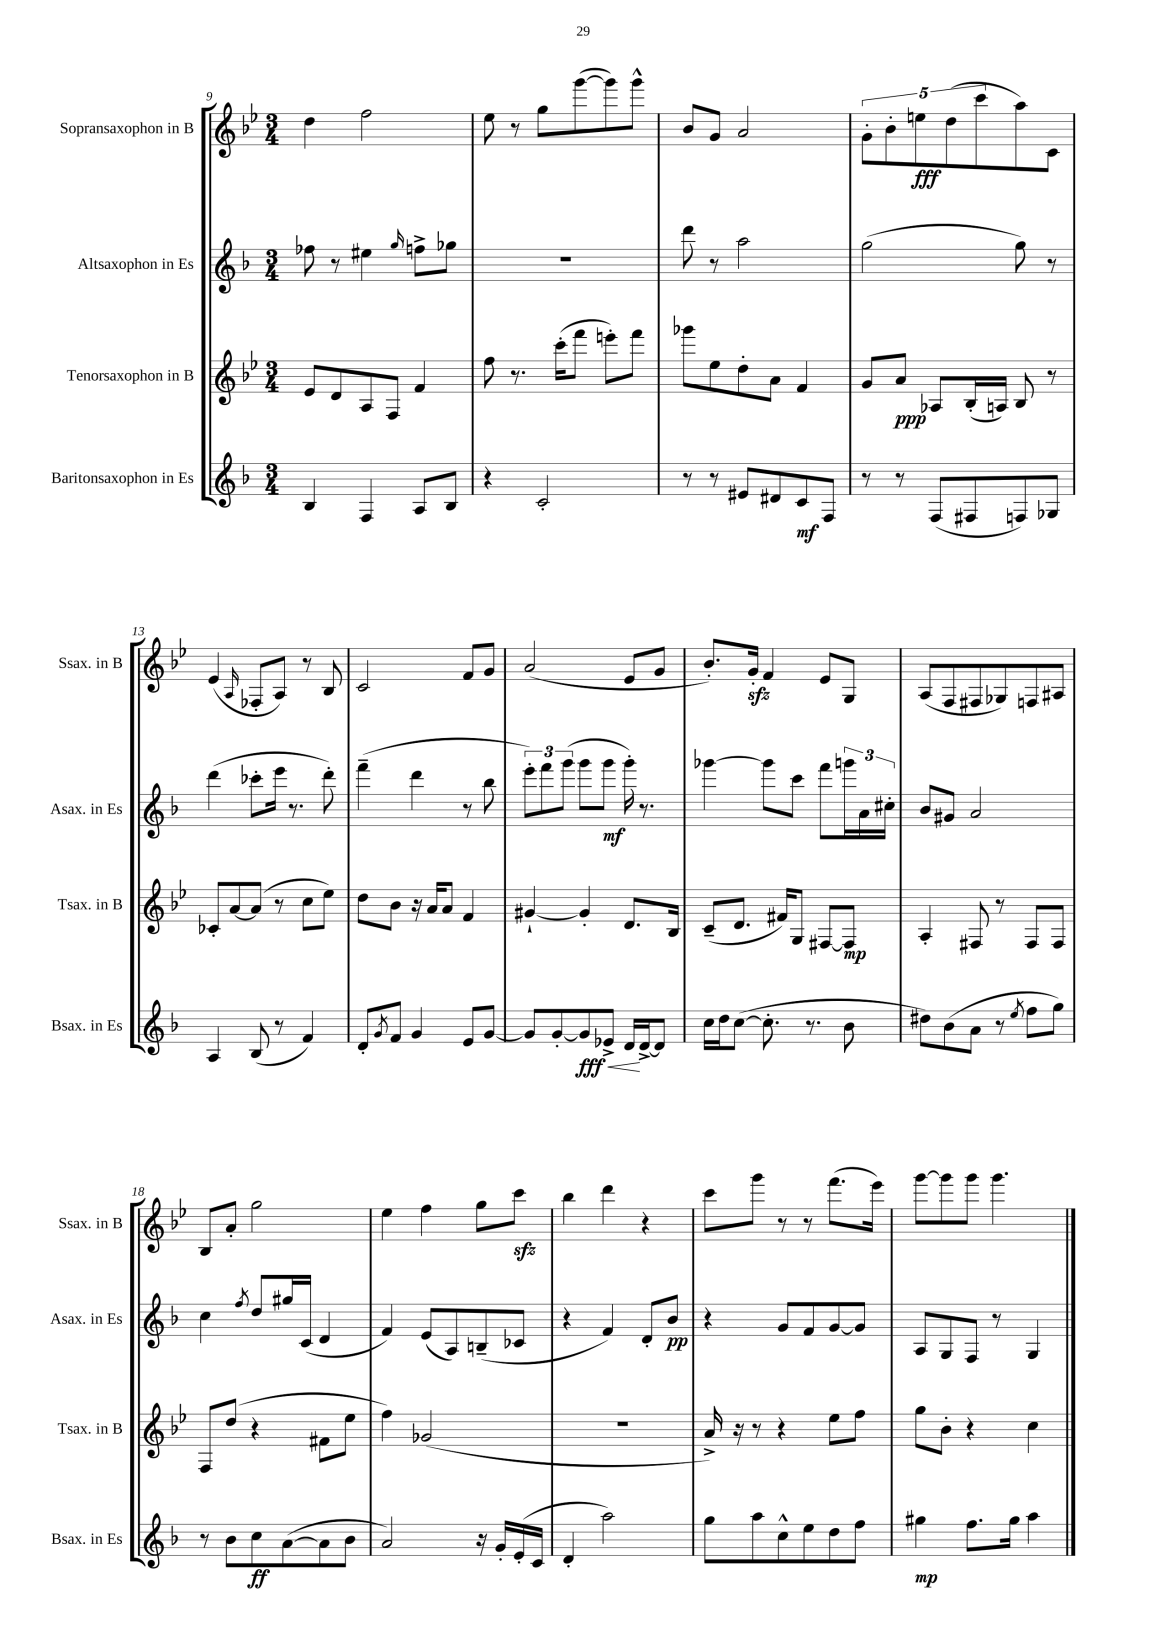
<<
\new StaffGroup <<
\new Staff = "s0" \with { instrumentName = "Sopransaxophon in B" shortInstrumentName = "Ssax. in B" } {
    \clef treble \key bes \major \numericTimeSignature \time 3/4
    d''4 f''2 |
    ees''8 r8 g''8 g'''8~( g'''8) g'''8-^ |
    bes'8 g'8 a'2 |
    \tuplet 5/4 { g'8-. bes'8-. e''8\fff d''8( c'''8 } a''8) c'8 |
    ees'4( \grace { a16 } fes8-. a8) r8 bes8 |
    c'2 f'8 g'8 |
    a'2( ees'8 g'8 |
    bes'8.-.) g'16-.\sfz f'4 ees'8 g8 |
    a8( f8 fis8 ges8) f8 ais8 |
    bes8 a'8-. g''2 |
    ees''4 f''4 g''8 c'''8\sfz |
    bes''4 d'''4 r4 |
    c'''8 g'''8 r8 r8 f'''8.( ees'''16) |
    g'''8~ g'''8 g'''8 g'''4. \bar "|." |
}
\new Staff = "s1" \with { instrumentName = "Altsaxophon in Es" shortInstrumentName = "Asax. in Es" } {
    \clef treble \key f \major \numericTimeSignature \time 3/4
    fes''8 r8 eis''4 \grace { g''16 } f''8-> ges''8 |
    R2. |
    d'''8 r8 a''2 |
    g''2( g''8) r8 |
    d'''4( ces'''8-. e'''16 r8. d'''8-.) |
    f'''4--( d'''4 r8 bes''8 |
    \tuplet 3/2 { e'''8-.) f'''8 g'''8( } g'''8 g'''8\mf g'''16-.) r8. |
    ges'''4~ ges'''8 c'''8 f'''8 \tuplet 3/2 { g'''16 a'16 cis''16-. } |
    bes'8 gis'8 a'2 |
    c''4 \acciaccatura { f''8 } d''8 gis''16 c'16( d'4 |
    f'4) e'8( a8) b8--( ces'8 |
    r4 f'4) d'8-. bes'8\pp |
    r4 g'8 f'8 g'8~ g'8 |
    a8 g8 f8 r8 g4 \bar "|." |
}
\new Staff = "s2" \with { instrumentName = "Tenorsaxophon in B" shortInstrumentName = "Tsax. in B" } {
    \clef treble \key bes \major \numericTimeSignature \time 3/4
    ees'8 d'8 a8 f8 f'4 |
    f''8 r8. c'''16-.( f'''8 e'''8-.) f'''8 |
    ges'''8 ees''8 d''8-. a'8 f'4 |
    g'8 a'8\ppp aes8 bes16-.( a16) bes8 r8 |
    ces'8-. a'8~ a'8( r8 c''8 ees''8) |
    d''8 bes'8 r16 a'16 a'8 f'4 |
    gis'4~-! gis'4-. d'8. bes16 |
    c'8--( d'8. fis'16) g8 fis8~ fis8\mp |
    a4-. fis8 r8 fis8 fis8 |
    f8 d''8( r4 fis'8 ees''8 |
    f''4) ges'2( |
    R2. |
    a'16->) r16 r8 r4 ees''8 f''8 |
    g''8 bes'8-. r4 c''4 \bar "|." |
}
\new Staff = "s3" \with { instrumentName = "Baritonsaxophon in Es" shortInstrumentName = "Bsax. in Es" } {
    \clef treble \key f \major \numericTimeSignature \time 3/4
    bes4 f4 a8 bes8 |
    r4 c'2-. |
    r8 r8 eis'8 dis'8 c'8\mf f8 |
    r8 r8 f8( fis8 f8) ges8 |
    a4 bes8( r8 f'4) |
    d'8-. \acciaccatura { g'8 } f'8 g'4 e'8 g'8~ |
    g'8 g'8~-. g'8\fff\< ees'8-> d'16\! d'16~-> d'8 |
    c''16 d''16 c''8~( c''8.-. r8. bes'8 |
    dis''8) bes'8( a'8 r8 \acciaccatura { e''8 } f''8 g''8) |
    r8 bes'8 c''8\ff a'8~( a'8 bes'8 |
    a'2) r16 g'16-. e'16-.( c'16 |
    d'4-. a''2) |
    g''8 a''8 c''8-^ e''8 d''8 f''8 |
    gis''4\mp f''8. gis''16 a''4 \bar "|." |
}
>>
>>
\layout { \context { \Score currentBarNumber = #9 } }
